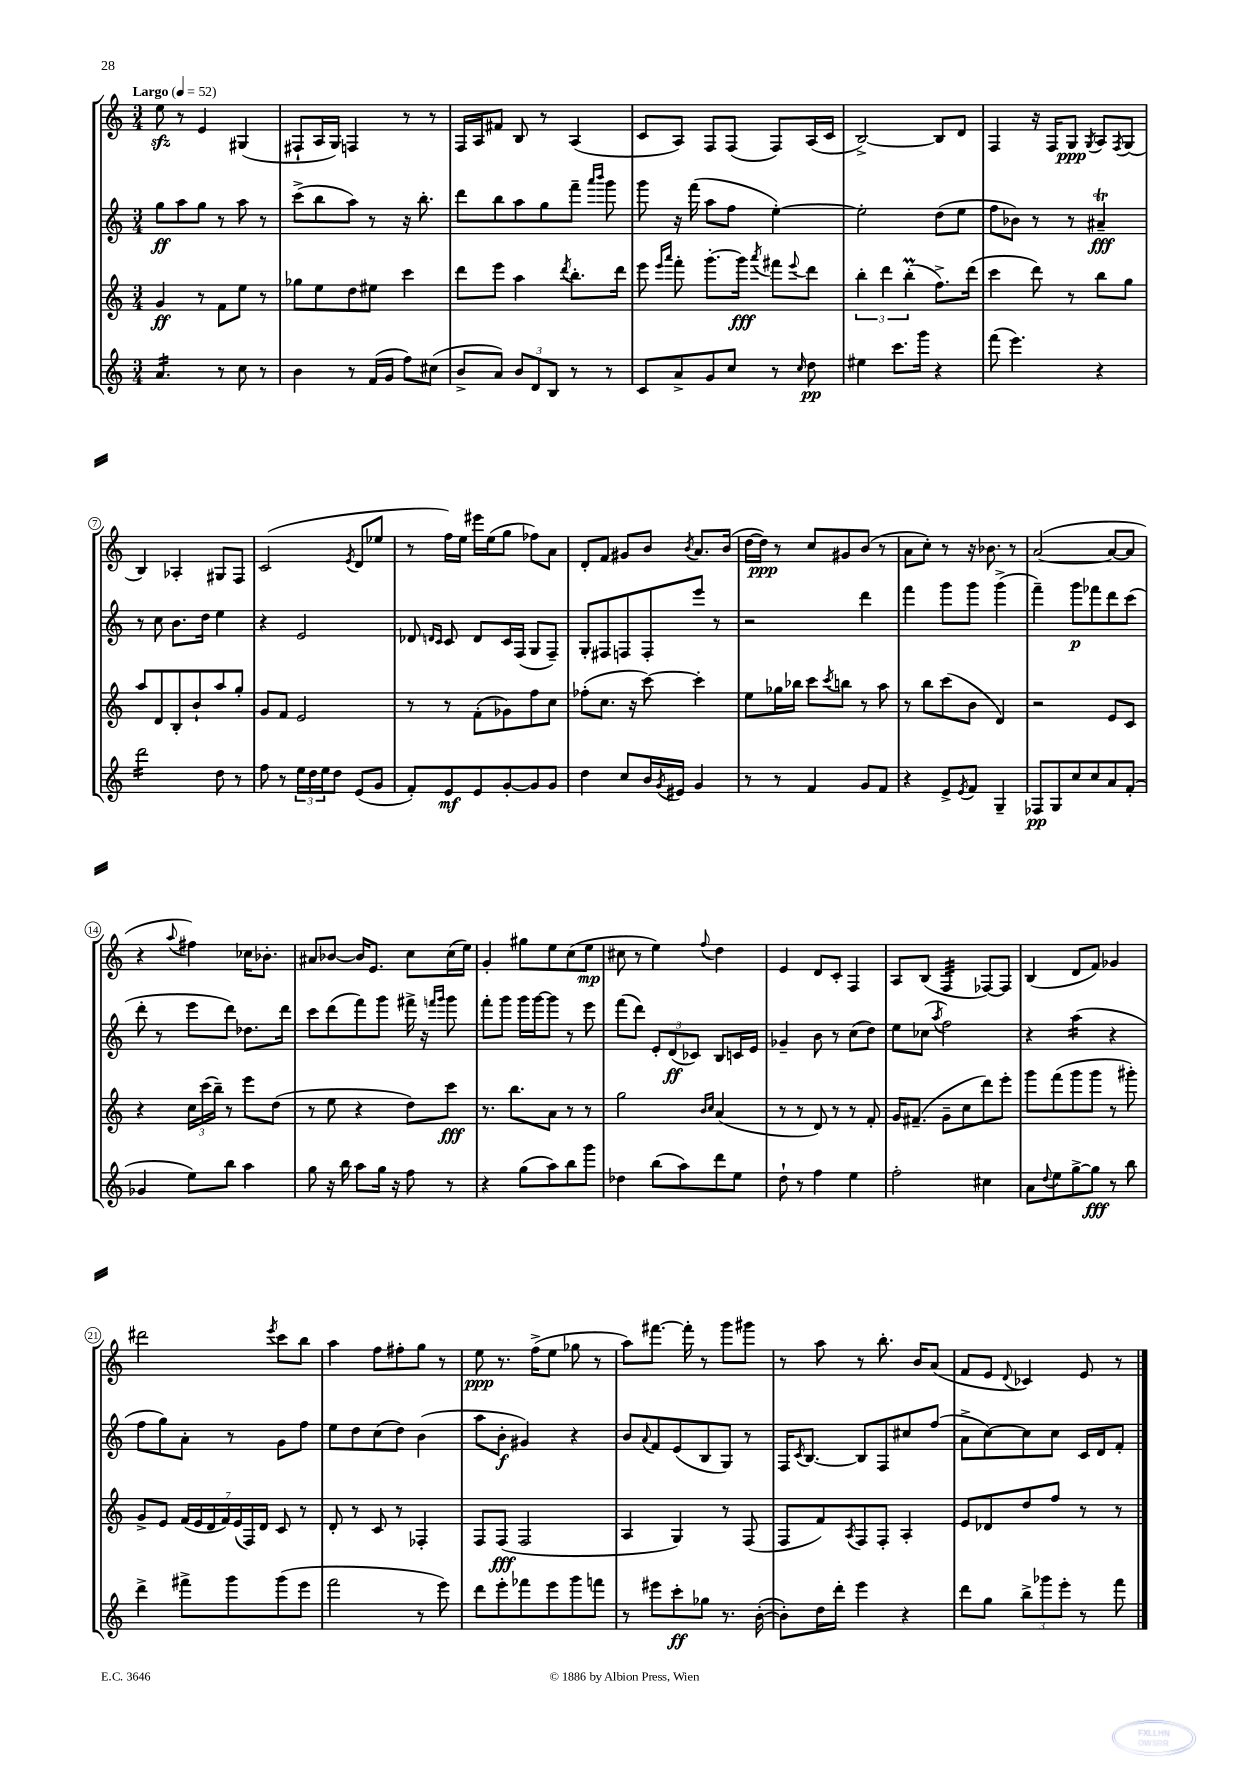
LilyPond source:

<<
\new StaffGroup <<
\new Staff = "s0" {
    \clef treble \key c \major \numericTimeSignature \time 3/4 \tempo "Largo" 4 = 52
    e''8\sfz r8 e'4 gis4( |
    fis8-! a16 g16) f4 r8 r8 |
    f16 a16 fis'8 b8 r8 a4( |
    c'8 a8) f8 f8( f8) a16( c'16 |
    b2~->) b8 d'8 |
    f4 r16 f16 g8\ppp \acciaccatura { g8 } a8 \acciaccatura { f8 } g8( |
    b4) aes4-. gis8 f8 |
    c'2( \acciaccatura { e'8 } d'8 ees''8 |
    r8 f''16) e''16 eis'''16 e''16( g''8 fes''8) a'8 |
    d'8-. f'8 gis'8 b'8 \acciaccatura { b'8 } a'8. b'16( |
    d''16~ d''16\ppp) r8 c''8 gis'8 b'8( r8 |
    a'8 c''8-.) r8 r16 bes'8. r8 |
    a'2~( a'8~ a'8 |
    r4 \appoggiatura { a''8 } fis''4) ces''16 bes'8.-. |
    ais'8 bes'8~ bes'16 e'8. c''8 c''16( e''16) |
    g'4-. gis''8 e''8 c''8( e''8\mp |
    cis''8 r8 e''4) \appoggiatura { f''8 } d''4 |
    e'4 d'8 c'8-. f4 |
    a8 b8( f4:32 fes8~) fes8 |
    b4( d'8 f'8) ges'4 |
    dis'''2 \acciaccatura { e'''8 } c'''8 b''8 |
    a''4 f''8 fis''8-. g''8 r8 |
    e''8\ppp r8. f''16->( e''8 ges''8 r8 |
    a''8) fis'''8.~ fis'''16-. r8 g'''8 gis'''8 |
    r8 a''8 r8 b''8.-. b'16 a'8( |
    f'8 e'8 \appoggiatura { d'8 } ces'4) e'8 r8 \bar "|." |
}
\new Staff = "s1" {
    \clef treble \key c \major \numericTimeSignature \time 3/4
    g''8\ff a''8 g''8 r8 a''8 r8 |
    c'''8->( b''8 a''8) r8 r16 b''8.-. |
    d'''8 b''8 a''8 g''8 f'''8-- \grace { a'''16 b'''16 } g'''8 |
    g'''8 r16 f'''16( a''8 f''8 e''4~-.) |
    e''2-. d''8( e''8 |
    f''8 bes'8) r8 r8 ais'4--\trill\fff |
    r8 c''8 b'8. d''16 e''4 |
    r4 e'2 |
    des'8 \grace { d'16 c'16 } c'8 d'8 c'16 f16( g8 f8--) |
    g8-. fis8 f8 f8-. e'''8 r8 |
    r2 d'''4 |
    f'''4 g'''8 g'''8 g'''4->( |
    f'''4--) g'''8\p fes'''8 d'''8 c'''8( |
    d'''8-. r8 e'''8 d'''8) des''8. d'''16 |
    c'''8 d'''8( f'''8) g'''8 fis'''16-> r16 \grace { f'''16 g'''16 } g'''8 |
    f'''8-. g'''8 g'''16 g'''16~ g'''8 r8 e'''8 |
    f'''8( d'''8) \tuplet 3/2 { e'8-. d'8\ff( ces'8) } b8 c'16 e'16 |
    ges'4-- b'8 r8 c''8( d''8) |
    e''8 ces''8( \acciaccatura { a''8 } f''2) |
    r4 a''4:16( r4 |
    f''8 g''8) a'8-. r8 g'8 f''8 |
    e''8 d''8 c''8( d''8) b'4( |
    a''8 b'8-.\f gis'4) r4 |
    b'8 \appoggiatura { a'8 } f'8 e'8( b8 g8) r8 |
    f16 \acciaccatura { c'8 } b8.~ b8 f8 cis''8 f''8( |
    a'8-> c''8~) c''8 c''8 c'16 d'16 f'8-. \bar "|." |
}
\new Staff = "s2" {
    \clef treble \key c \major \numericTimeSignature \time 3/4
    g'4\ff r8 f'8 e''8 r8 |
    ges''8 e''8 d''8 eis''8 c'''4 |
    d'''8 e'''8 a''4 \acciaccatura { d'''8 } b''8.-. d'''16 |
    e'''8 \grace { e'''16 a'''16 } f'''8-. g'''8.~-. g'''16\fff \acciaccatura { a'''8 } fis'''8 \appoggiatura { e'''8 } d'''8 |
    \tuplet 3/2 { b''4-. d'''4 b''4-.\prall( } f''8.->) d'''16( |
    c'''4 d'''8) r8 b''8 g''8 |
    a''8 d'8 b8-. b'8-! a''8 g''8-. |
    g'8 f'8 e'2 |
    r8 r8 f'8-.( ges'8) f''8 c''8 |
    fes''8-.( c''8. r16 c'''8~) c'''4-. |
    e''8 ges''16 bes''16 c'''8 \acciaccatura { c'''8 } b''8 r8 a''8 |
    r8 b''8 c'''8( b'8 d'4) |
    r2 e'8 c'8 |
    r4 \tuplet 3/2 { c''16 c'''16( b''16--) } r8 e'''8 d''8( |
    r8 e''8 r4 d''8) c'''8\fff |
    r8. b''8. a'8 r8 r8 |
    g''2 \grace { b'16 c''16 } a'4( |
    r8 r8 d'8) r8 r8 f'8-. |
    g'16 fis'8.--( g'8-- c''8 d'''8) e'''8-. |
    g'''8 f'''8( g'''8 g'''8 r8 gis'''8-.) |
    g'8-> e'8 \tuplet 7/4 { f'16( e'16 d'16 f'16) e'16( f16) d'16 } c'8 r8 |
    d'8-. r8 c'8 r8 fes4-. |
    f8 f8\fff( f2 |
    a4 g4) r8 f8( |
    f8 f'8) \acciaccatura { a8 } f8 f8-. a4-. |
    e'8 des'8 d''8 f''8 r8 r8 \bar "|." |
}
\new Staff = "s3" {
    \clef treble \key c \major \numericTimeSignature \time 3/4
    a'4.:16 r8 c''8 r8 |
    b'4 r8 f'16( g'16 f''8) cis''8( |
    b'8-> a'8) \tuplet 3/2 { b'8 d'8 b8 } r8 r8 |
    c'8 a'8-> g'8 c''8 r8 \grace { c''16 } d''8\pp |
    eis''4 c'''8. g'''16 r4 |
    f'''8( e'''4.) r4 |
    d'''2:16 d''8 r8 |
    f''8 r8 \tuplet 3/2 { e''16 d''16 e''16 } d''8 e'8( g'8 |
    f'8-.) e'8\mf e'8 g'8~-. g'8 g'8 |
    d''4 c''8 b'16 \acciaccatura { g'8 } eis'16 g'4 |
    r8 r8 f'4 g'8 f'8 |
    r4 e'8-> \acciaccatura { e'8 } f'8 g4-- |
    fes8\pp g8 c''8 c''8 a'8 f'8-.( |
    ges'4 e''8) b''8 a''4 |
    g''8 r16 b''16 a''8 g''16 r16 f''8 r8 |
    r4 g''8( a''8) b''8 g'''8 |
    des''4 b''8( a''8) d'''8 e''8 |
    d''8-! r8 f''4 e''4 |
    f''2-. cis''4 |
    a'8 \appoggiatura { d''8 } e''8 g''8~-> g''8\fff r8 b''8 |
    d'''4-> fis'''8-> g'''8 g'''8( e'''8 |
    f'''2 r8 e'''8) |
    d'''8 e'''8-. fes'''8 e'''8 g'''8 f'''8 |
    r8 eis'''8 c'''8-.\ff ges''8 r8. b'16~-.( |
    b'8-.) d''16 d'''16-. e'''4 r4 |
    d'''8 g''8 \tuplet 3/2 { b''8-> ges'''8 e'''8-. } r8 f'''8 \bar "|." |
}
>>
>>
\layout { \context { \Score \override BarNumber.stencil = #(make-stencil-circler 0.1 0.3 ly:text-interface::print) } }
